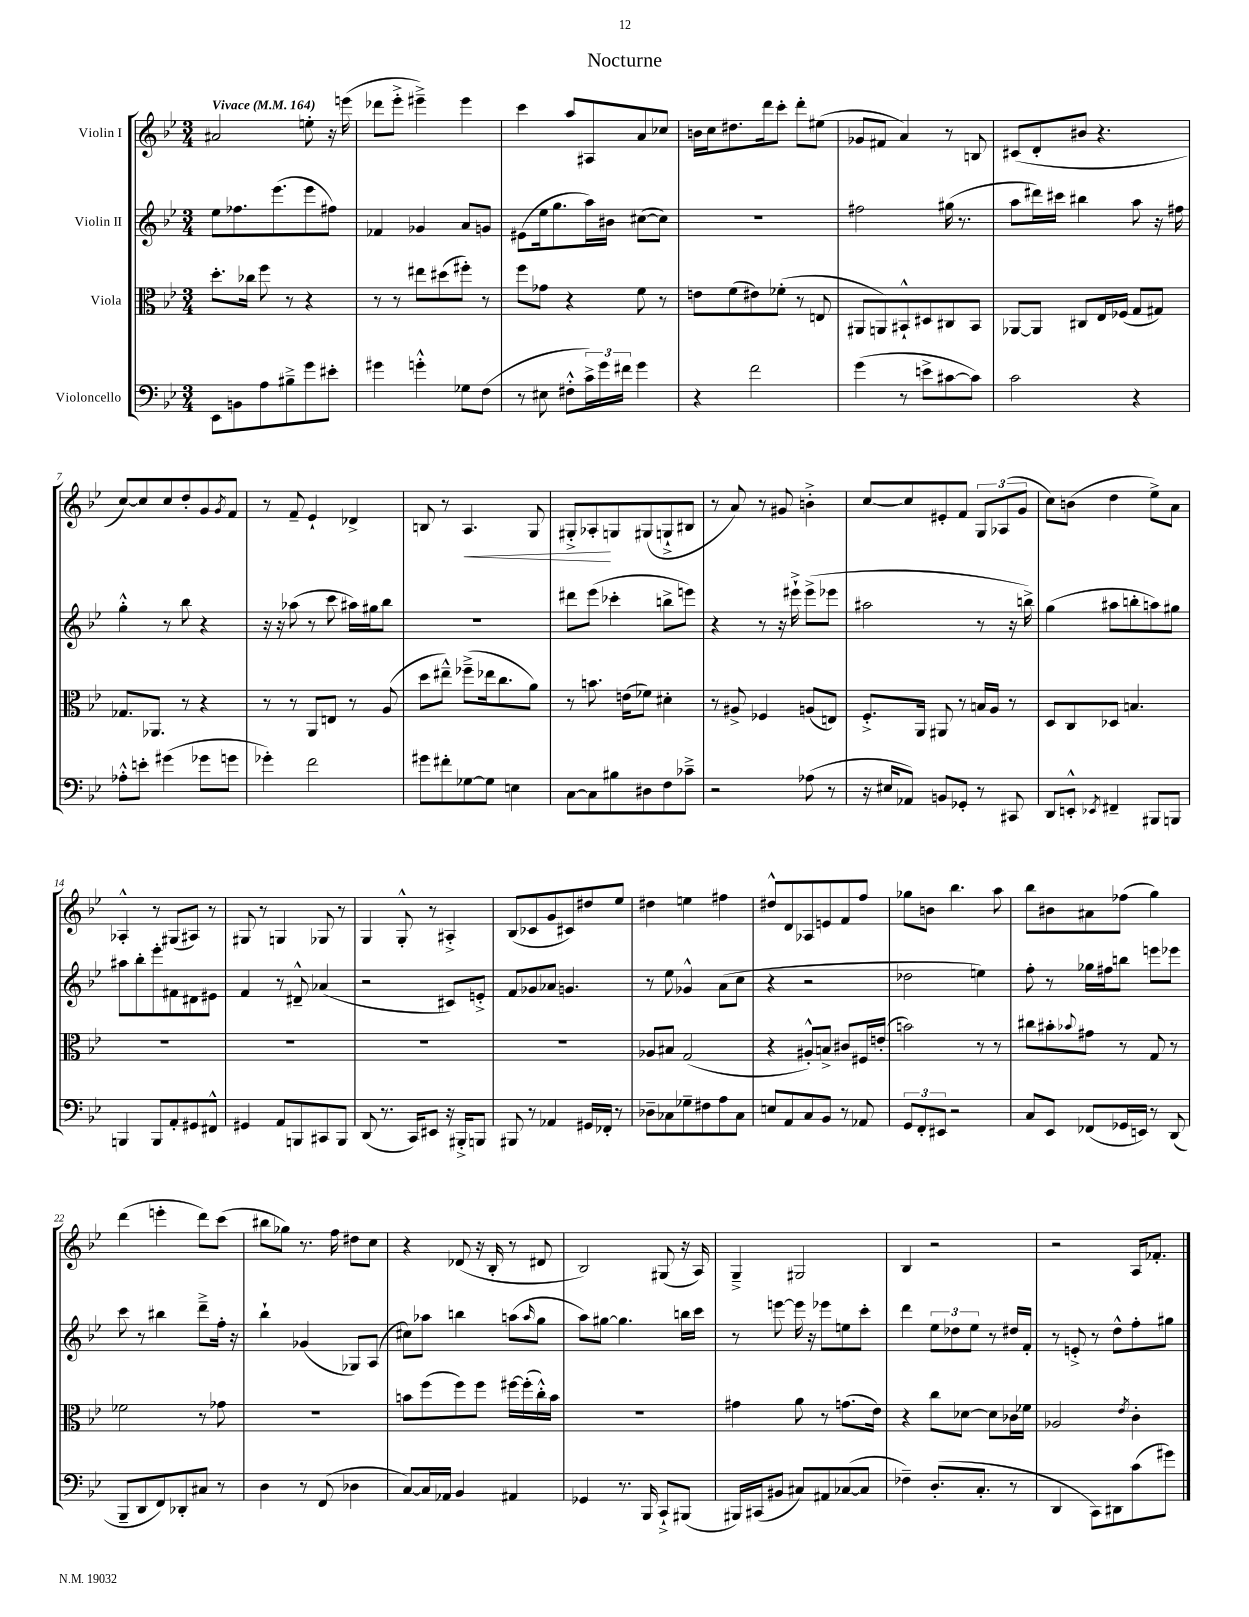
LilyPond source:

\header { title = "Nocturne" }
<<
\new StaffGroup <<
\new Staff = "s0" \with { instrumentName = "Violin I" } {
    \clef treble \key bes \major \numericTimeSignature \time 3/4 \tempo "Vivace" 4 = 164
    ais'2 e''8-. r16 e'''16( |
    des'''8 ees'''8-.-> eis'''4--->) eis'''4 |
    c'''4 a''8 ais8 a'8 ces''8 |
    b'16 c''16 dis''8. d'''16 c'''8-. d'''8-. eis''8( |
    ges'8 fis'8 a'4) r8 b8 |
    cis'8( d'8-. bis'8 r4. |
    c''8~) c''8 c''8 d''8-. g'8 \acciaccatura { g'8 } f'8 |
    r8 f'8-- ees'4-! des'4-> |
    b8 r8 a4.\< g8 |
    gis8-.-> aes8-.\! g8 gis8( g8-!-> bis8 |
    r8 a'8) r8 gis'8 b'4-.-> |
    c''8~ c''8 eis'8-. f'8 \tuplet 3/2 { g8 aes8( g'8 } |
    c''8) b'8( d''4 ees''8->) a'8 |
    aes4-.-^ r8 gis8( ais8) r8 |
    gis8 r8 g4 ges8 r8 |
    g4 g8-.-^ r8 ais4-.-> |
    bes8( ces'8 g'8 cis'8) dis''8 ees''8 |
    dis''4 e''4 fis''4 |
    dis''8-^ d'8 aes8 e'8 f'8 f''8 |
    ges''8 b'8 bes''4. a''8 |
    bes''8 bis'8 ais'8 fes''8( g''4) |
    d'''4( e'''4-. d'''8) c'''8( |
    bis''8 ges''8) r8. f''16 dis''8 c''8 |
    r4 des'8( r16 bes16-. r8 dis'8 |
    bes2) gis8( r16 a16) |
    g4---> gis2 |
    bes4 r2 |
    r2 a16 fes'8.-. \bar "|." |
}
\new Staff = "s1" \with { instrumentName = "Violin II" } {
    \clef treble \key bes \major \numericTimeSignature \time 3/4
    ees''8 fes''8. ees'''8.( ees'''8 fis''8) |
    fes'4 ges'4 a'8 g'8 |
    eis'8( ees''16 g''8. a''16) bis'16 cis''8~( cis''8) |
    R2. |
    fis''2 gis''16( r8. |
    a''8 dis'''16) cis'''16 bis''4 a''8 r16 fis''16 |
    g''4-.-^ r8 bes''8 r4 |
    r16 r16 aes''8( r8 c'''8 ais''16) gis''16 bes''8 |
    R2. |
    dis'''8 ees'''8( ces'''4-. b''8-> e'''8) |
    r4 r8 r16 eis'''16-!-> eis'''8->( ees'''8 |
    ais''2 r8 r16 b''16->) |
    g''4( ais''8 b''8-. a''8) gis''8 |
    ais''8 bes''8-. ees'''8-. fis'8 dis'8 eis'8 |
    f'4 r8 dis'8---^ aes'4( |
    r2 cis'8) e'8-.-> |
    f'8 ges'8 aes'8 g'4. |
    r8 ees''8 ges'4-^ a'8( c''8 |
    r4 r2 |
    des''2 e''4) |
    f''8-. r8 ges''16 fis''16 b''8 e'''8 ees'''8 |
    c'''8 r8 bis''4 d'''8---> f''16-. r16 |
    bes''4-! ges'4( ges8) a8( |
    cis''8) aes''8 b''4 a''8( \grace { a''16 } g''8 |
    a''8) gis''8~ gis''4. b''16 c'''16 |
    r8 e'''8~ e'''16 r16 ees'''8 e''8 c'''8-. |
    d'''4 \tuplet 3/2 { ees''8 des''8 ees''8 } r8 dis''16 f'16-. |
    r8 e'8-.-> r8 d''8-^ f''8-. gis''8 \bar "|." |
}
\new Staff = "s2" \with { instrumentName = "Viola" } {
    \clef alto \key bes \major \numericTimeSignature \time 3/4
    d''8.-. ces''16 f''8 r8 r4 |
    r8 r8 eis''8 dis''8( fis''8-.) r8 |
    f''8 ges'8 r4 f'8 r8 |
    e'8 f'8( eis'8) fes'8-.( r8 e8 |
    ais,8 a,8) bis,8-!-^ dis8 cis8 bis,8 |
    aes,8~ aes,8 cis8 ees16 fes16( g8 gis8) |
    ges8. aes,8. r8 r4 |
    r8 r8 a,8 e8 r8 a8( |
    d''8 eis''8---^) fes''8--->( ees''16 c''8. a'8) |
    r8 b'8. e'16( fes'8) dis'4-. |
    r8 ais8-> fes4 a8( e8) |
    f8.-.-> a,16 ais,8 r8 b16 a16 r8 |
    d8 c8 des8 b4. |
    R2. |
    R2. |
    R2. |
    R2. |
    aes8 bis8 g2( |
    r4 ais8-.-^) b8-> cis'8 fis16 e'16-.( |
    b'2) r8 r8 |
    cis''8 bis'8-. \appoggiatura { bes'8 } gis'8 r8 g8 r8 |
    fes'2 r8 ges'8 |
    R2. |
    b'8 f''8( f''8) f''8 fis''16~ fis''16-.( c''16-.-^) b'16 |
    R2. |
    gis'4 a'8 r8 g'8.( ees'16) |
    r4 c''8 des'8~ des'8 ces'16 fes'16 |
    aes2 \acciaccatura { ees'8 } c'4-. \bar "|." |
}
\new Staff = "s3" \with { instrumentName = "Violoncello" } {
    \clef bass \key bes \major \numericTimeSignature \time 3/4
    ees,8 b,8 a8 bis8---> g'8 eis'8-. |
    gis'4 g'4-.-^ ges8 f8( |
    r8 eis8 fis8-.-^ \tuplet 3/2 { c'16->) g'16 fis'16 } g'4 |
    r4 f'2 |
    g'4( r8 e'8-> cis'8~ cis'8) |
    c'2 r4 |
    aes8-.-^ e'8-. gis'4( ges'8 g'8 |
    ges'4-.) f'2 |
    gis'8 fis'8-. ges8~ ges8 e4 |
    c8~ c8 bis8 dis8 f8 ces'8---> |
    r2 aes8( r8 |
    r16 eis16 aes,8) b,8 ges,8-. r8 cis,8 |
    d,8 e,8-.-^ \acciaccatura { ees,8 } fis,4-- bis,,8 b,,8 |
    b,,4 b,,8 a,8-. gis,8 fis,8-^ |
    gis,4 a,8 b,,8 cis,8 b,,8 |
    d,8( r8. c,16) eis,8 r16 bis,,16-.-> b,,8 |
    bis,,8 r8 aes,4 gis,16 fes,16-. r8 |
    des8-- ces8 ges8-- fis8 a8 ces8 |
    e8 a,8 c8 bes,8 r8 aes,8 |
    \tuplet 3/2 { g,8 f,8-. eis,8 } r2 |
    c8 ees,8 fes,8( ges,16 e,16) r8 d,8( |
    bes,,8-- d,8 f,8) des,8-. cis8 r8 |
    d4 r8 f,8( des4 |
    c8~) c16 aes,16 bes,4 ais,4 |
    ges,4 r8. bes,,16 c,8-!-> bis,,8( |
    bis,,16) cis,16( bis,8 cis8) ais,8 ces8~( ces8 |
    fes4--) d8.-.( c8.-. r8 |
    d,4 c,8) dis,8 c'8( gis'8) \bar "|." |
}
>>
>>
